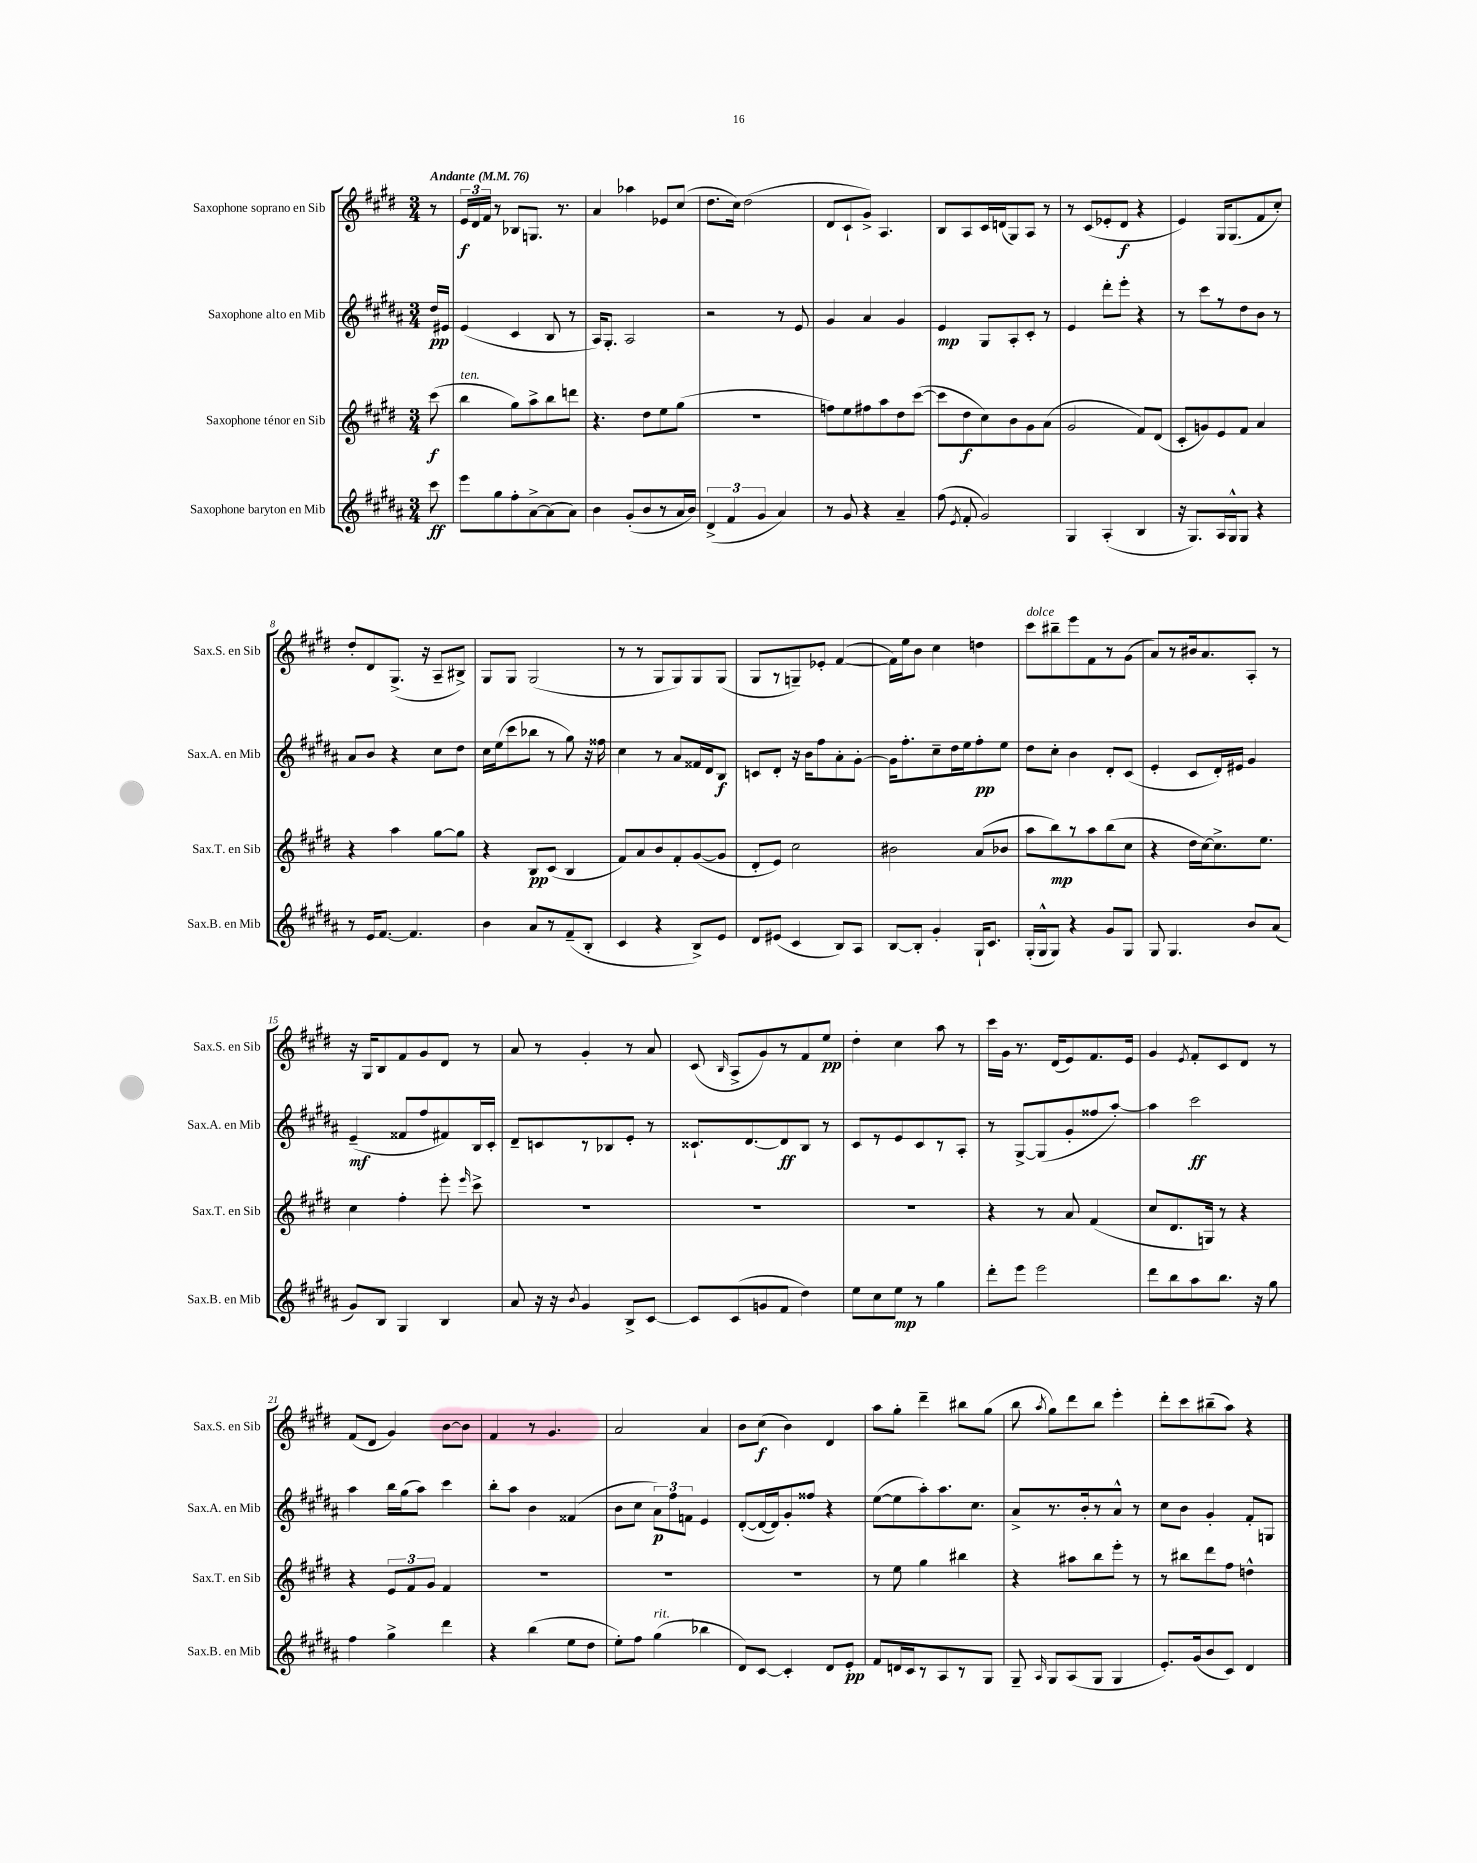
<<
\new StaffGroup <<
\new Staff = "s0" \with { instrumentName = "Saxophone soprano en Sib" shortInstrumentName = "Sax.S. en Sib" } {
    \clef treble \key e \major \numericTimeSignature \time 3/4 \partial 8 \tempo "Andante" 4 = 76
    \autoBeamOff r8 |
    \tuplet 3/2 { e'16[\f dis'16 fis'16] } r8 bes8[ g8.] r8. |
    a'4 aes''4 ees'8[ cis''8]( |
    dis''8.[ cis''16]) dis''2( |
    dis'8[ cis'8-! gis'8]->) a4. |
    b8[ a8 cis'16 d'16( gis8) a8] r8 |
    r8 cis'8[( ees'8-. dis'8]\f r4 |
    e'4) gis16[ gis8.( fis'8 cis''8]-.) |
    dis''8[-. dis'8 gis8.]->( r16 a8[-- bis8]->) |
    gis8[ gis8] gis2( |
    r8 r8 gis8[ gis8) gis8 gis8]( |
    gis8[ r8 g8--) ees'8]-. fis'4~( |
    fis'16[) e''16 b'8] cis''4 d''4 |
    cis'''8[^\markup { \italic "dolce" } bis''8-- e'''8 fis'8 r8 gis'8]( |
    a'8[) r8 bis'16 a'8. a8]-. r8 |
    r16 gis16[ b8 fis'8 gis'8 dis'8] r8 |
    a'8 r8 gis'4-. r8 a'8 |
    cis'8( \grace { b16 } a8[-> gis'8) r8 fis'8 e''8]\pp |
    dis''4-. cis''4 a''8 r8 |
    cis'''16[ gis'16] r8. dis'16[( e'8) fis'8. e'16] |
    gis'4 \acciaccatura { e'8 } fis'8[-. cis'8 dis'8] r8 |
    fis'8[( dis'8] gis'4) b'8[~ b'8] |
    fis'4 r8 gis'4. |
    a'2 a'4 |
    b'8[ cis''8]\f( b'4) dis'4 |
    a''8[ gis''8]-. dis'''4-- bis''8[ gis''8]( |
    b''8 \acciaccatura { a''8 } gis''8[) dis'''8 b''8] e'''4-. |
    dis'''8[-. cis'''8 bis''8--( a''8]) r4 \bar "|." |
}
\new Staff = "s1" \with { instrumentName = "Saxophone alto en Mib" shortInstrumentName = "Sax.A. en Mib" } {
    \clef treble \key b \major \numericTimeSignature \time 3/4 \partial 8
    \autoBeamOff dis''16[\pp eis'16] |
    e'4( cis'4 b8 r8 |
    ais16[) gis8.]-. ais2 |
    r2 r8 e'8 |
    gis'4 ais'4 gis'4 |
    e'4\mp gis8[ ais8-. cis'8]-. r8 |
    e'4 dis'''8[-. e'''8]-. r4 |
    r8 cis'''8[ r8 dis''8 b'8] r8 |
    ais'8[ b'8] r4 cis''8[ dis''8] |
    cis''16[ e''16( cis'''8 bes''8] r8 gis''8) r16 fisis''16 |
    cis''4 r8 ais'8[ fisis'16 dis'16 b8]\f |
    c'8[ dis'8]-. r16 b'16[ fis''8 ais'8-. gis'8]~-. |
    gis'16[ fis''8.-. cis''8-- dis''16 e''16 fis''8-.\pp e''8] |
    dis''8[ cis''8]-. b'4 dis'8[-. cis'8]( |
    e'4-. cis'8[ dis'16-.) eis'16] gis'4 |
    e'4--\mf( fisis'8[ fis''8 fis'8) b16 cis'16]-. |
    dis'8[-- c'8 r8 bes8 e'8]-. r8 |
    cisis'8.[-! dis'8.~ dis'8\ff b8] r8 |
    cis'8[ r8 e'8 cis'8 r8 ais8]-. |
    r8 gis8[~-> gis8( gis'8-. fisis''8 ais''8]~-.) |
    ais''4 cis'''2\ff |
    ais''4 b''16[ gis''16( ais''8]) cis'''4 |
    b''8[-. ais''8] b'4 fisis'4( |
    b'8[ cis''8] \tuplet 3/2 { ais'8[\p) fis''8 f'8] } e'4 |
    dis'8[~-.( dis'16~ dis'16) gis'8-. fisis''8] r4 |
    e''8[~( e''8 ais''8-.) ais''8. cis''8.] |
    ais'8[-> r8. b'16-. r8 ais'8]-^ r8 |
    cis''8[ b'8] gis'4-. fis'8[-. g8] \bar "|." |
}
\new Staff = "s2" \with { instrumentName = "Saxophone ténor en Sib" shortInstrumentName = "Sax.T. en Sib" } {
    \clef treble \key e \major \numericTimeSignature \time 3/4 \partial 8
    \autoBeamOff cis'''8\f( |
    b''4^\markup { \italic "ten." } gis''8[) a''8-> b''8 d'''8] |
    r4. dis''8[ e''8 gis''8]( |
    R2. |
    f''8[) e''8 fis''8 a''8 dis''8 cis'''8]~( |
    cis'''8[ dis''8\f cis''8) b'8 gis'8 a'8]( |
    gis'2 fis'8[) dis'8]( |
    cis'8[-. g'8) e'8 fis'8] a'4 |
    r4 a''4 gis''8[~ gis''8] |
    r4 b8[\pp cis'8]( b4 |
    fis'8[) a'8 b'8 fis'8-. gis'8~( gis'8] |
    dis'8[-. e'8]) cis''2 |
    bis'2 a'8[( bes'8] |
    a''8[ b''8\mp) r8 a''8 b''8( cis''8] |
    r4 dis''16[ cis''16~) cis''8.-> e''8.] |
    cis''4 fis''4-. e'''8-. \grace { e'''16 } cis'''8-> |
    R2. |
    R2. |
    R2. |
    r4 r8 a'8 fis'4( |
    cis''8[ dis'8. g16]) r8 r4 |
    r4 \tuplet 3/2 { e'8[ fis'8 gis'8] } fis'4 |
    R2. |
    R2. |
    R2. |
    r8 e''8 gis''4 bis''4 |
    r4 ais''8[ b''8 e'''8]-. r8 |
    r8 bis''8[ dis'''8 fis''8] d''4-^ \bar "|." |
}
\new Staff = "s3" \with { instrumentName = "Saxophone baryton en Mib" shortInstrumentName = "Sax.B. en Mib" } {
    \clef treble \key b \major \numericTimeSignature \time 3/4 \partial 8
    \autoBeamOff cis'''8\ff |
    e'''8[ gis''8 fis''8-. ais'8~-> ais'8( ais'8]) |
    b'4 gis'8[-.( b'8 r8 ais'16 b'16]) |
    \tuplet 3/2 { dis'4->( fis'4 gis'4 } ais'4) |
    r8 gis'8 r4 ais'4-- |
    fis''8( \acciaccatura { e'8 } fis'8-. gis'2) |
    gis4 ais4-.( b4 |
    r16 gis8.[) ais16 gis16-^ gis8] r4 |
    r8 e'16[ fis'8.]~ fis'4. |
    b'4 ais'8[ r8 fis'8--( b8]-. |
    cis'4 r4 b8[->) e'8] |
    dis'8[ eis'8]( cis'4 b8[) ais8] |
    b8[~ b8]-. gis'4-. gis16[-! cis'8.] |
    gis16[-.( gis16-^ gis8]) r4 gis'8[ gis8] |
    gis8 gis4. b'8[ ais'8]( |
    gis'8[) b8] gis4 b4 |
    ais'8 r16 r16 \acciaccatura { b'8 } gis'4 b8[-> cis'8]~ |
    cis'8[ cis'8( g'8 fis'8] dis''4) |
    e''8[ cis''8 e''8]\mp r8 gis''4 |
    dis'''8[-. e'''8] e'''2 |
    dis'''8[ b''8 ais''8 b''8.] r16 gis''8 |
    fis''4 gis''4-> dis'''4 |
    r4 b''4( e''8[ dis''8] |
    e''8[-.) fis''8] gis''4^\markup { \italic "rit." }( bes''4 |
    dis'8[) cis'8]~ cis'4-. dis'8[ e'8]-.\pp |
    fis'8[ d'16 cis'16 r8 ais8 r8 gis8] |
    gis8-- \grace { ais16 } gis8[ ais8( gis8] gis4 |
    e'8.[-.) gis'16( b'8 cis'8]) dis'4 \bar "|." |
}
>>
>>
